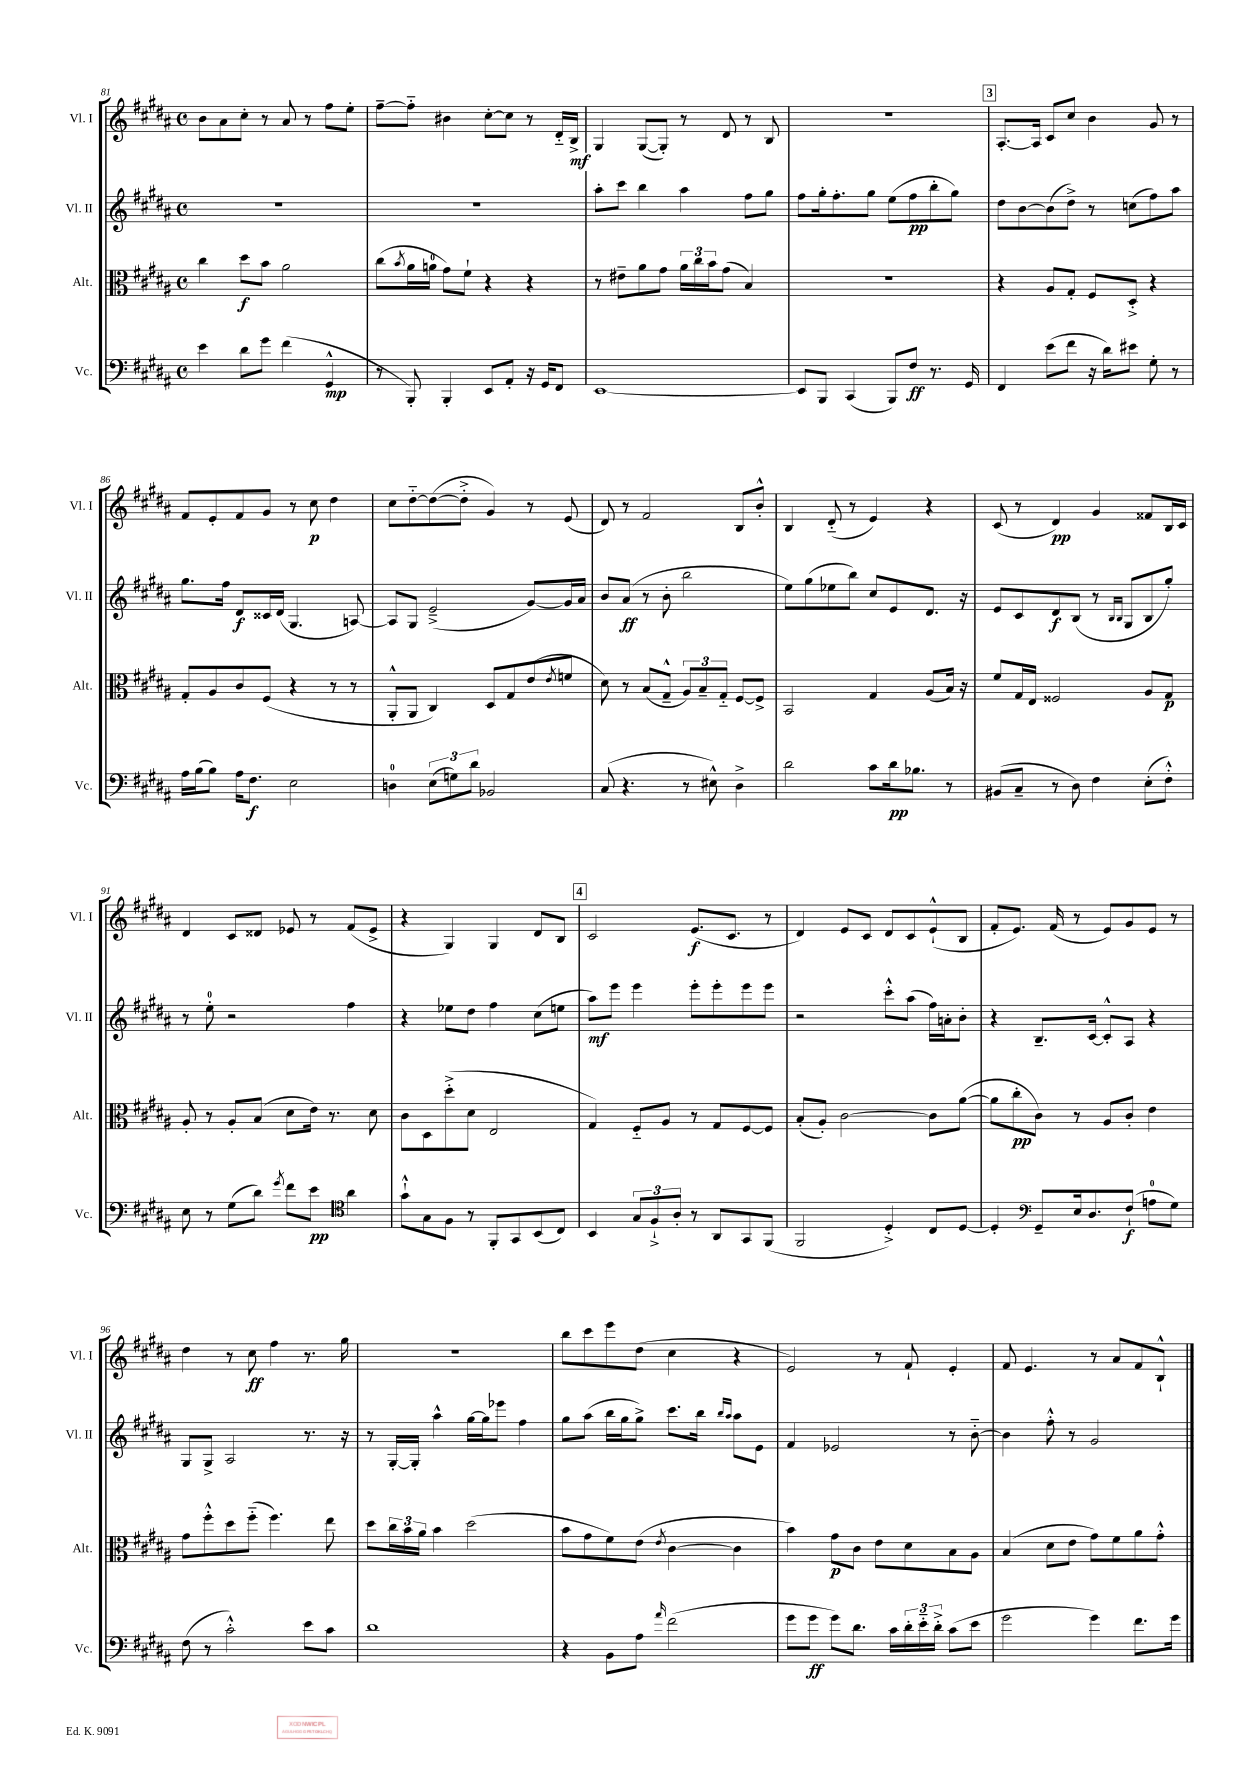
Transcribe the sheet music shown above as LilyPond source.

<<
\new StaffGroup <<
\new Staff = "s0" \with { instrumentName = "Vl. I" shortInstrumentName = "Vl. I" } {
    \clef treble \key b \major \defaultTimeSignature \time 4/4
    b'8 ais'8 cis''8-. r8 ais'8 r8 fis''8 e''8-. |
    fis''8~-- fis''8-_ bis'4 cis''8~-. cis''8 r8 dis'16-_ b16->\mf |
    gis4 gis8~( gis8-.) r8 dis'8 r8 b8 |
    R1 |
    \mark \markup { \box "3" } ais8.~-. ais16 cis'8 cis''8 b'4 gis'8 r8 |
    fis'8 e'8-. fis'8 gis'8 r8 cis''8\p dis''4 |
    cis''8 dis''8~-_ dis''8~( dis''8-.-> gis'4) r8 e'8( |
    dis'8) r8 fis'2 b8 b'8-.-^ |
    b4 dis'8-_( r8 e'4) r4 |
    cis'8( r8 dis'4\pp) gis'4 fisis'8 b16 cis'16 |
    dis'4 cis'8 disis'8 ees'8 r8 fis'8( ees'8-> |
    r4 gis4) gis4 dis'8 b8 |
    \mark \markup { \box "4" } cis'2 e'8.\f( cis'8. r8 |
    dis'4) e'8 cis'8 dis'8 cis'8 e'8-!-^( b8 |
    fis'8-. e'8.) fis'16( r8 e'8) gis'8 e'8 r8 |
    dis''4 r8 cis''8\ff fis''4 r8. gis''16 |
    R1 |
    b''8 cis'''8 e'''8 dis''8( cis''4 r4 |
    e'2) r8 fis'8-! e'4-. |
    fis'8 e'4. r8 ais'8 fis'8 b8-!-^ \bar "|." |
}
\new Staff = "s1" \with { instrumentName = "Vl. II" shortInstrumentName = "Vl. II" } {
    \clef treble \key b \major \defaultTimeSignature \time 4/4
    R1 |
    R1 |
    ais''8-. cis'''8 b''4 ais''4 fis''8 gis''8 |
    fis''8 gis''16-. fis''8.-. gis''8 e''8( fis''8\pp b''8-. gis''8) |
    \mark \markup { \box "3" } dis''8 b'8~ b'8( dis''8->) r8 c''8( fis''8) ais''8 |
    gis''8. fis''16 dis'8\f cisis'16 dis'16( gis4. a8~) |
    a8 gis8 e'2--->( gis'8~) gis'16 ais'16 |
    b'8 ais'8\ff( r8 b'8-. b''2 |
    e''8) gis''8( ees''8 b''8) cis''8 e'8 dis'8. r16 |
    e'8 cis'8 dis'8\f b8( r8 \grace { b16 b16 } gis8 b8 gis''8-.) |
    r8 e''8-0-. r2 fis''4 |
    r4 ees''8 dis''8 fis''4 cis''8( e''8 |
    \mark \markup { \box "4" } ais''8\mf) e'''8 e'''4 e'''8-. e'''8-. e'''8 e'''8 |
    r2 cis'''8-.-^ ais''8( fis''16) a'16-. b'8-. |
    r4 b8.-- cis'16~ cis'8-.-^ ais8 r4 |
    gis8 gis8-> ais2 r8. r16 |
    r8 gis16~-. gis16-. ais''4-^ gis''16~ gis''16 ees'''8 fis''4 |
    gis''8 ais''8( b''16 gis''16 gis''8->) cis'''8. b''16 \grace { b''16 ais''16 } ais''8 e'8 |
    fis'4 ees'2 r8 b'8~-_ |
    b'4 fis''8-.-^ r8 gis'2 \bar "|." |
}
\new Staff = "s2" \with { instrumentName = "Alt." shortInstrumentName = "Alt." } {
    \clef alto \key b \major \defaultTimeSignature \time 4/4
    cis''4 dis''8\f b'8 ais'2 |
    cis''8( \acciaccatura { b'8 } ais'16 a'16-0 gis'8) fis'8-! r4 r4 |
    r8 eis'8-- ais'8 gis'8 \tuplet 3/2 { ais'16 cis''16 b'16 } gis'8( b4) |
    r1 |
    \mark \markup { \box "3" } r4 ais8 gis8-. fis8 dis8-.-> r4 |
    gis8-. ais8 cis'8 fis8( r4 r8 r8 |
    ais,8-.-^ ais,8 cis4) dis8 gis8 e'8( \acciaccatura { e'8 } f'8 |
    dis'8) r8 b8( gis8---^ \tuplet 3/2 { ais8) b8-- gis8-_ } fis8~ fis8-> |
    b,2 gis4 ais8( b16) r16 |
    fis'8 gis16 e16 fisis2 ais8 gis8\p |
    ais8-. r8 ais8-. b8( dis'8 e'16) r8. dis'8 |
    cis'8 dis8 dis''8-.->( dis'8 e2 |
    \mark \markup { \box "4" } gis4) fis8-_ ais8 r8 gis8 fis8~ fis8 |
    b8-.( ais8-.) cis'2~ cis'8 ais'8~( |
    ais'8 cis''8-.\pp cis'8) r8 ais8 cis'8-. e'4 |
    gis'8 fis''8-.-^ dis''8 fis''8-_( fis''4.) e''8 |
    dis''8 \tuplet 3/2 { cis''16 b'16 ais'16 } b'4 dis''2( |
    b'8 gis'8 fis'8) e'8( \acciaccatura { e'8 } cis'4~ cis'4 |
    b'4) gis'8\p cis'8 e'8 dis'8 b8 ais8 |
    b4( dis'8 e'8 gis'8) fis'8 ais'8 gis'8-.-^ \bar "|." |
}
\new Staff = "s3" \with { instrumentName = "Vc." shortInstrumentName = "Vc." } {
    \clef bass \key b \major \defaultTimeSignature \time 4/4
    e'4 dis'8 gis'8 fis'4( gis,4-^\mp |
    r8 b,,8-.) b,,4-. e,8 ais,8-. r16 gis,16 fis,8 |
    e,1~ |
    e,8 b,,8 cis,4( b,,8) fis8\ff r8. gis,16 |
    \mark \markup { \box "3" } fis,4 e'8( fis'8 r16 dis'16) eis'8 gis8-. r8 |
    ais16 b16( b8) ais16 fis8.\f e2 |
    d4-0 \tuplet 3/2 { e8( g8) dis'8 } bes,2 |
    cis8( r4. r8 eis8-^) dis4-> |
    dis'2 cis'8 dis'16\pp bes8. r8 |
    bis,8( cis8-- r8 dis8) fis4 e8-.( fis8-.-^) |
    e8 r8 gis8( dis'8) \acciaccatura { gis'8 } fis'8 e'8\pp \clef tenor ais'4 |
    gis'8-!-^ gis8 fis8 r8 fis,8-. gis,8 b,8( cis8) |
    \mark \markup { \box "4" } b,4 \tuplet 3/2 { gis8 fis8-!-> ais8-. } r8 ais,8 gis,8 fis,8( |
    fis,2 dis4-.->) cis8 dis8~ |
    dis4-. \clef bass gis,8-- e16 dis8. fis8-!\f( a8-0 gis8) |
    fis8( r8 cis'2-.-^) e'8 cis'8 |
    dis'1 |
    r4 b,8 ais8 \grace { ais'16 } fis'2( |
    gis'8 gis'8\ff gis'8) dis'8. cis'16 \tuplet 3/2 { dis'16-. e'16-_ dis'16-.-> } cis'8( e'8 |
    gis'2 gis'4) fis'8. gis'16 \bar "|." |
}
>>
>>
\layout { \context { \Score currentBarNumber = #81 } }
